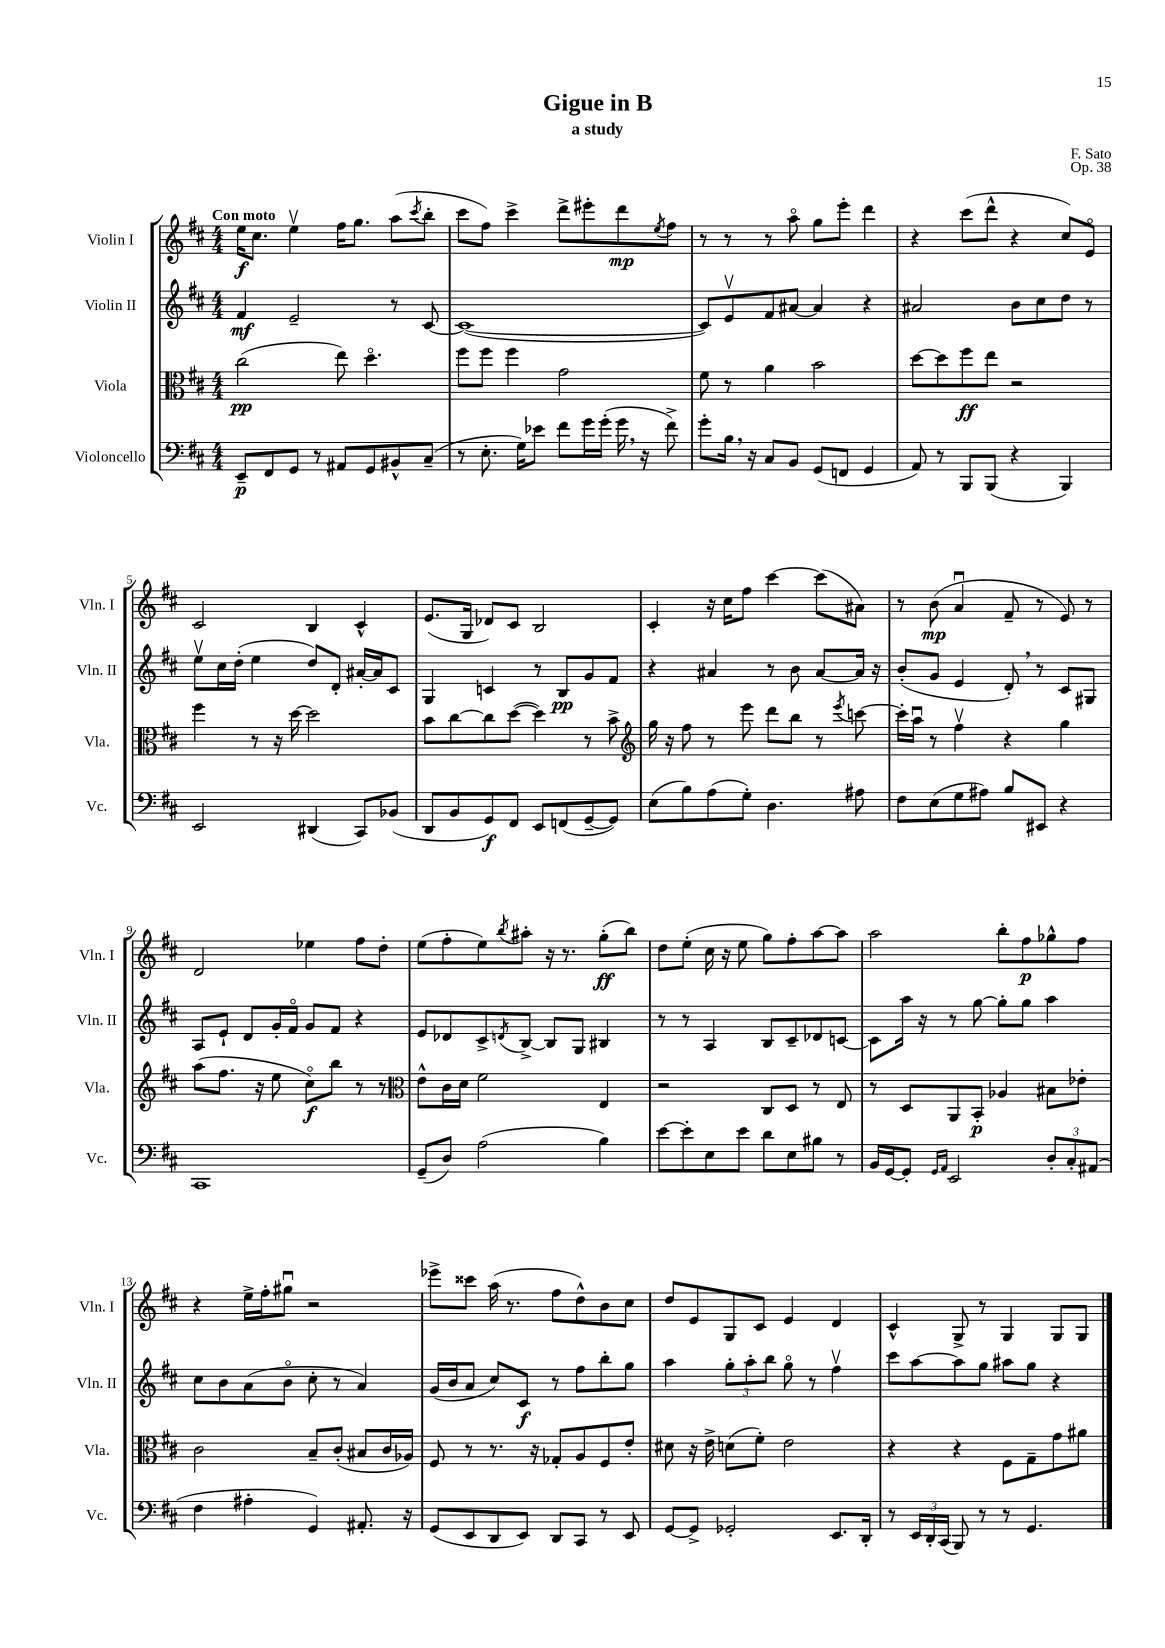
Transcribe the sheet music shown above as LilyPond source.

\header { title = "Gigue in B" composer = "F. Sato" subtitle = "a study" opus = "Op. 38" }
<<
\new StaffGroup <<
\new Staff = "s0" \with { instrumentName = "Violin I" shortInstrumentName = "Vln. I" } {
    \clef treble \key d \major \numericTimeSignature \time 4/4 \tempo "Con moto"
    e''16\f cis''8. e''4\upbow fis''16 g''8. a''8( \acciaccatura { cis'''8 } b''8-. |
    cis'''8 fis''8) cis'''4-> d'''8-> eis'''8-. d'''8\mp \acciaccatura { e''8 } fis''8 |
    r8 r8 r8 a''8\flageolet g''8 e'''8-. d'''4 |
    r4 cis'''8( d'''8-^ r4 cis''8) e'8\flageolet |
    cis'2 b4 cis'4-^ |
    e'8.( g16 des'8) cis'8 b2 |
    cis'4-. r16 cis''16 fis''8 cis'''4~ cis'''8( ais'8) |
    r8 b'8\mp( a'4\downbow fis'8-- r8 e'8) r8 |
    d'2 ees''4 fis''8 d''8-. |
    e''8( fis''8-. e''8) \acciaccatura { b''8 } ais''8-. r16 r8. g''8-.\ff( b''8) |
    d''8 e''8-.( cis''16 r16 e''8 g''8) fis''8-. a''8~ a''8 |
    a''2 b''8-. fis''8\p ges''8-^ fis''8 |
    r4 e''16-> fis''16-. gis''8\downbow r2 |
    ees'''8-> cisis'''8 a''16( r8. fis''8 d''8-^) b'8 cis''8 |
    d''8 e'8 g8 cis'8 e'4 d'4 |
    cis'4-^ g8-> r8 g4 g8 g8 \bar "|." |
}
\new Staff = "s1" \with { instrumentName = "Violin II" shortInstrumentName = "Vln. II" } {
    \clef treble \key d \major \numericTimeSignature \time 4/4
    fis'4\mf e'2-- r8 cis'8~ |
    cis'1~( |
    cis'8) e'8\upbow fis'8 ais'8~ ais'4 r4 |
    ais'2 b'8 cis''8 d''8 r8 |
    e''8\upbow cis''16 d''16-.( e''4 d''8) d'8-. ais'16~-. ais'16 cis'8 |
    g4 c'4 r8 b8\pp g'8 fis'8 |
    r4 ais'4 r8 b'8 ais'8~ ais'16 r16 |
    b'8-.( g'8 e'4 d'8-.) \breathe r8 cis'8 gis8 |
    a8 e'8-! d'8 g'16-. fis'16\flageolet g'8 fis'8 r4 |
    e'8 des'8 cis'8-> \acciaccatura { d'8 } b8~-> b8 g8 bis4 |
    r8 r8 a4 b8 cis'8-- des'8 c'8~ |
    c'8 a''16 r16 r8 g''8~ g''8-. g''8 a''4 |
    cis''8 b'8 a'8( b'8\flageolet cis''8-. r8 a'4) |
    g'16( b'16 a'8 cis''8) cis'8\f r8 fis''8 b''8-. g''8 |
    a''4 \tuplet 3/2 { g''8-. a''8-. b''8 } g''8\flageolet r8 fis''4\upbow |
    cis'''8 a''8~ a''8 g''8 ais''8 g''8 r4 \bar "|." |
}
\new Staff = "s2" \with { instrumentName = "Viola" shortInstrumentName = "Vla." } {
    \clef alto \key d \major \numericTimeSignature \time 4/4
    cis''2\pp( e''8) d''4.\flageolet |
    fis''8 fis''8 fis''4 g'2 |
    fis'8 r8 a'4 b'2 |
    d''8~ d''8 fis''8\ff e''8 r2 |
    fis''4 r8 r16 d''16~ d''2 |
    b'8 cis''8~ cis''8 d''8~( d''4) r8 b'8-> |
    \clef treble g''16 r16 fis''8 r8 e'''8 d'''8 b''8 r8 \acciaccatura { e'''8 } c'''8~ |
    c'''16-. a''16\downbow r8 fis''4\upbow r4 g''4 |
    a''8( fis''8. r16 e''8 cis''8\flageolet\f) b''8 r8 r8 |
    \clef alto e'8-^ cis'16 d'16 fis'2 e4 |
    r2 cis8 d8 r8 e8 |
    r8 d8 a,8 b,8-.\p aes4 bis8 ees'8-. |
    cis'2 b8-- cis'8-.( bis8 cis'16 aes16) |
    fis8 r8 r8. r16 ges8-. a8 fis8 e'8-. |
    dis'8 r16 e'16-> d'8( fis'8-.) e'2 |
    r4 r4 fis8 g8-- g'8 ais'8 \bar "|." |
}
\new Staff = "s3" \with { instrumentName = "Violoncello" shortInstrumentName = "Vc." } {
    \clef bass \key d \major \numericTimeSignature \time 4/4
    e,8--\p fis,8 g,8 r8 ais,8 g,8 bis,8-^ cis8--( |
    r8 e8.-. g16) ees'8 fis'8 g'16 g'16-.( g'16 \breathe r16 fis'8->) |
    g'8-. b16 \breathe r16 cis8 b,8 g,8( f,8 g,4 |
    a,8) r8 b,,8 b,,8( r4 b,,4) |
    e,2 dis,4( cis,8) bes,8( |
    d,8 b,8 g,8\f) fis,8 e,8 f,8( g,8~-- g,8) |
    e8( b8) a8( g8-.) d4. ais8 |
    fis8 e8( g8 ais8) b8 eis,8 r4 |
    cis,1 |
    g,8--( d8) a2( b4) |
    e'8~ e'8-. e8 e'8 d'8 e8 bis8 r8 |
    b,16 g,16~ g,8-. \grace { g,16 a,16 } e,2 \tuplet 3/2 { d8-. cis8-. ais,8( } |
    fis4 ais4-. g,4) ais,8.-. r16 |
    g,8( e,8 d,8 e,8) d,8 cis,8 r8 e,8 |
    g,8~ g,8-> ges,2-. e,8. d,16-. |
    r8 \tuplet 3/2 { e,16 d,16-. cis,16( } b,,8) r8 r8 g,4. \bar "|." |
}
>>
>>
